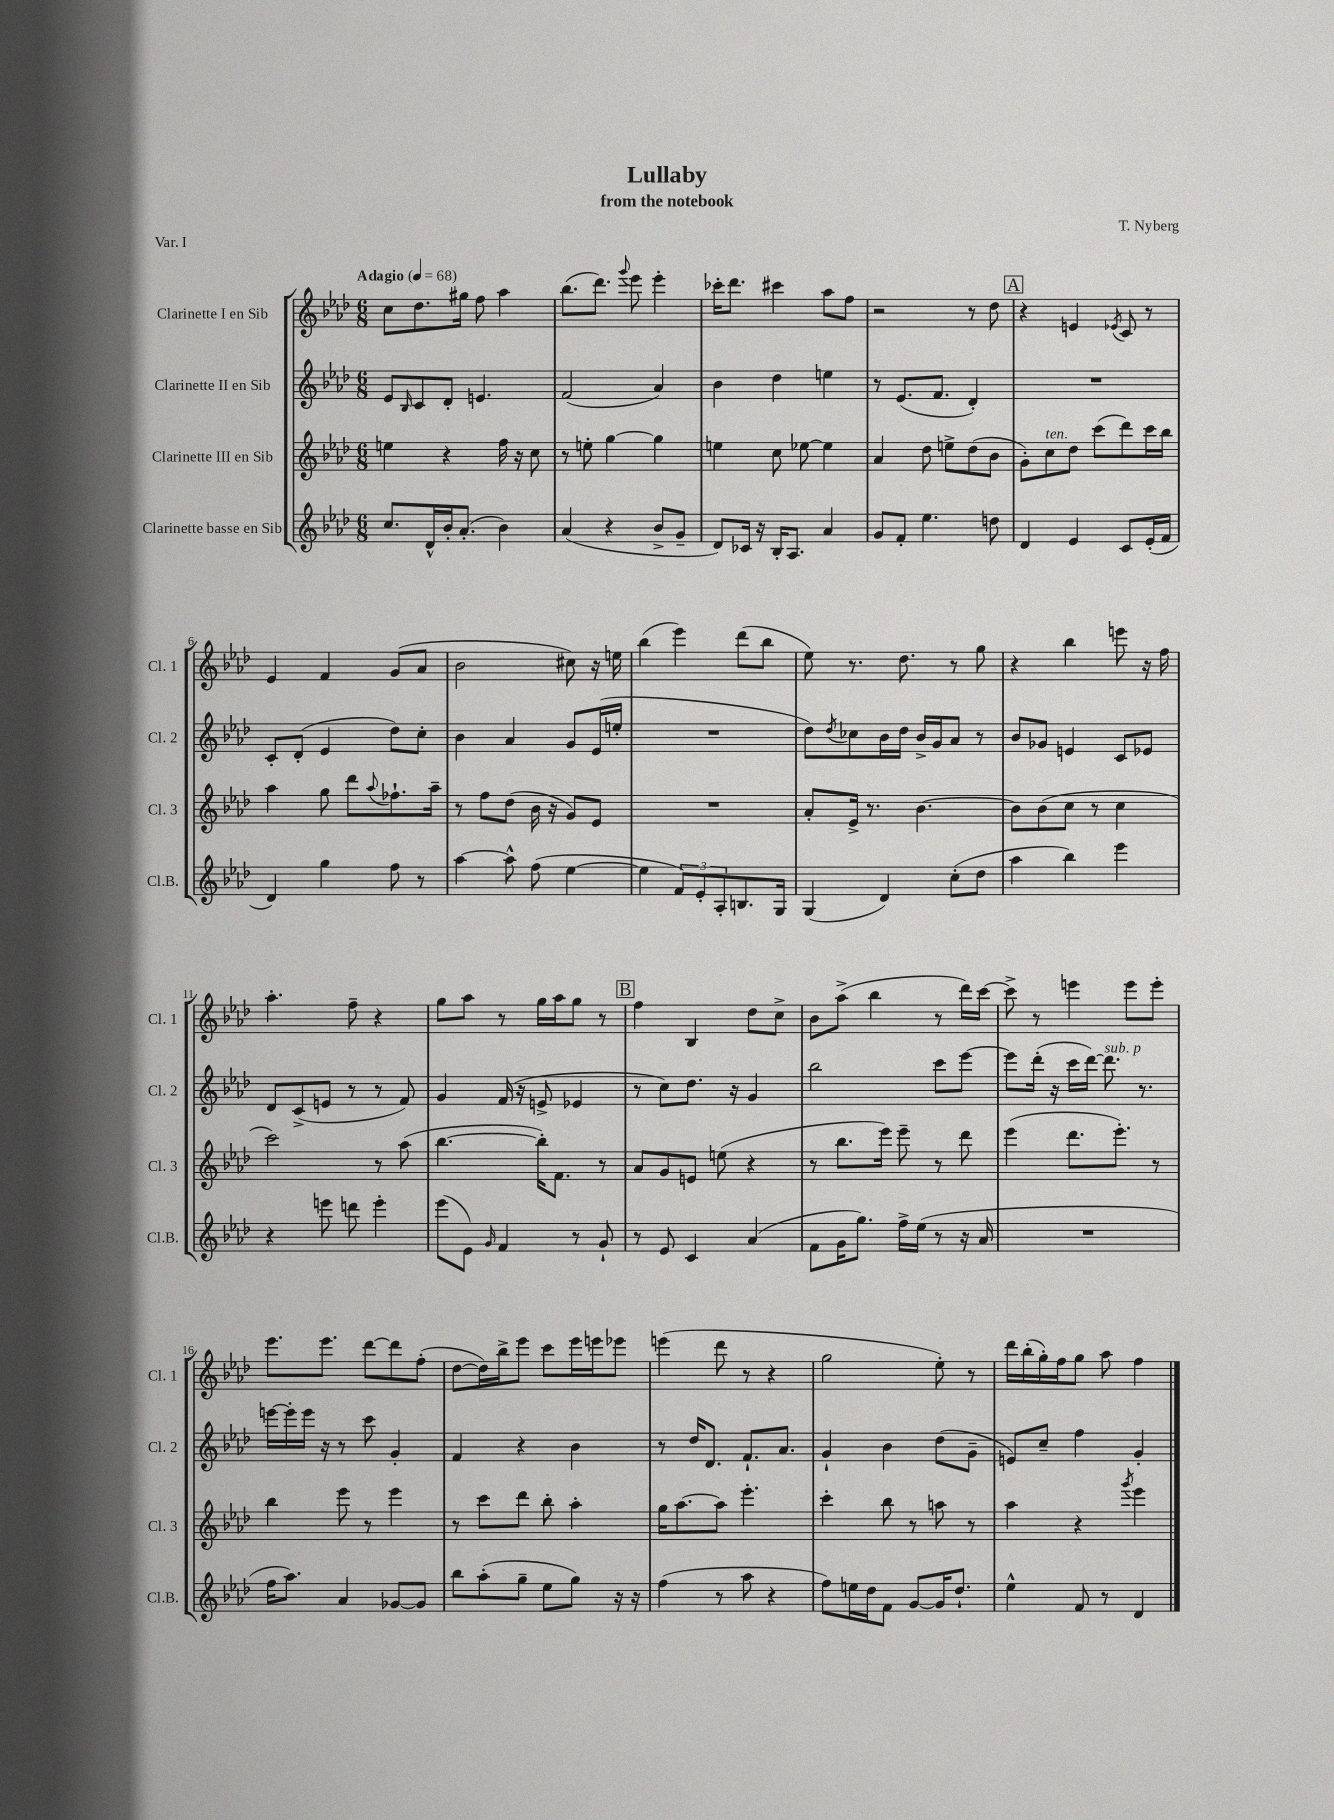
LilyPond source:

\header { title = "Lullaby" composer = "T. Nyberg" subtitle = "from the notebook" piece = "Var. I" }
<<
\new StaffGroup <<
\new Staff = "s0" \with { instrumentName = "Clarinette I en Sib" shortInstrumentName = "Cl. 1" } {
    \clef treble \key aes \major \numericTimeSignature \time 6/8 \tempo "Adagio" 4 = 68
    c''8 des''8. gis''16 f''8 aes''4 |
    bes''8.( des'''8.) \appoggiatura { g'''8 } ees'''8 ees'''4-. |
    ces'''16-. des'''8. cis'''4 aes''8 f''8 |
    r2 r8 des''8 |
    \mark \markup { \box "A" } r4 e'4 \acciaccatura { ees'8 } c'8 r8 |
    ees'4 f'4 g'8( aes'8 |
    bes'2 cis''8) r16 e''16 |
    bes''4( ees'''4) des'''8( bes''8 |
    ees''8) r8. des''8. r8 g''8 |
    r4 bes''4 e'''8 r16 f''16 |
    aes''4.-. f''8-- r4 |
    g''8 aes''8 r8 g''16 aes''16 g''8 r8 |
    \mark \markup { \box "B" } f''4 bes4 des''8 c''8-> |
    bes'8 aes''8->( bes''4 r8 des'''16) c'''16~ |
    c'''8-> r8 e'''4 e'''8 e'''8-. |
    ees'''8. ees'''8. des'''8~ des'''8 f''8-.( |
    des''8~ des''16) bes''16-> ees'''8 c'''8 ees'''16 e'''16 ees'''8 |
    e'''4( des'''8 r8 r4 |
    g''2 ees''8-.) r8 |
    des'''16 bes''16-.( g''16-.) f''16 g''8 aes''8 f''4 \bar "|." |
}
\new Staff = "s1" \with { instrumentName = "Clarinette II en Sib" shortInstrumentName = "Cl. 2" } {
    \clef treble \key aes \major \numericTimeSignature \time 6/8
    ees'8 \grace { bes16 } c'8 des'8-. e'4. |
    f'2( aes'4) |
    bes'4 des''4 e''4 |
    r8 ees'8.( f'8. des'4-.) |
    \mark \markup { \box "A" } R2. |
    c'8-. des'8-.( ees'4 des''8) c''8-. |
    bes'4 aes'4 g'8 ees'16( e''16-. |
    R2. |
    des''8) \acciaccatura { des''8 } ces''8 bes'16 des''16 bes'16-> g'16 aes'8 r8 |
    bes'8 ges'8 e'4 c'8 ees'8 |
    des'8 c'8->( e'8 r8 r8 f'8) |
    g'4 f'16( r16 e'8-> ees'4 |
    \mark \markup { \box "B" } r8 c''8) des''8. r16 g'4 |
    bes''2 c'''8 ees'''8~ |
    ees'''8 des'''16-.( r16 c'''16 des'''16~) des'''8.^\markup { \italic "sub. p" } r8. |
    e'''16~ e'''16-. e'''16 r16 r8 c'''8 g'4-. |
    f'4 r4 bes'4 |
    r8 des''16 des'8. f'8.-! aes'8. |
    g'4-! bes'4 des''8( g'8-- |
    e'8) c''8-- f''4 g'4-. \bar "|." |
}
\new Staff = "s2" \with { instrumentName = "Clarinette III en Sib" shortInstrumentName = "Cl. 3" } {
    \clef treble \key aes \major \numericTimeSignature \time 6/8
    e''4 r4 f''16 r16 c''8 |
    r8 e''8-. g''4~ g''4 |
    e''4 c''8 ees''8~ ees''4 |
    aes'4 des''8 e''8-> des''8( bes'8 |
    \mark \markup { \box "A" } g'8-.) c''8^\markup { \italic "ten." } des''8 c'''8( des'''8) c'''16 bes''16 |
    aes''4 g''8 des'''8 \appoggiatura { aes''8 } fes''8.-! aes''16-- |
    r8 f''8 des''8( bes'16 r16 g'8) ees'8 |
    R2. |
    aes'8-. ees'16-> r8. bes'4.~ |
    bes'8 bes'8( c''8 r8 c''4 |
    c'''2) r8 aes''8( |
    bes''4.~ bes''16-.) f'8. r8 |
    \mark \markup { \box "B" } aes'8 g'8 e'8 e''8( r4 |
    r8 bes''8. ees'''16) ees'''8-- r8 des'''8 |
    ees'''4( des'''8. ees'''8.-.) r8 |
    bes''4 ees'''8 r8 ees'''4 |
    r8 c'''8 des'''8 bes''8-. aes''4-. |
    g''16 aes''8.~ aes''8 ees'''4.-. |
    c'''4-. bes''8 r8 a''8 r8 |
    aes''4 r4 \acciaccatura { g'''8 } ees'''4 \bar "|." |
}
\new Staff = "s3" \with { instrumentName = "Clarinette basse en Sib" shortInstrumentName = "Cl.B." } {
    \clef treble \key aes \major \numericTimeSignature \time 6/8
    c''8. des'16-^ bes'16-. aes'8.-.( bes'4) |
    aes'4( r4 bes'8-> g'8-- |
    des'8) ces'16 r16 bes16-. aes8. aes'4 |
    g'8 f'8-. ees''4. d''8 |
    \mark \markup { \box "A" } des'4 ees'4 c'8 ees'16-.( f'16 |
    des'4) g''4 f''8 r8 |
    aes''4~ aes''8-^ f''8( ees''4~ |
    ees''4 \tuplet 3/2 { f'8) ees'8-. aes8-. } b8. g16 |
    g4( des'4) c''8-.( des''8 |
    aes''4 bes''4) ees'''4 |
    r4 e'''8 d'''8 e'''4-. |
    ees'''8( ees'8) \grace { g'16 } f'4 r8 g'8-! |
    \mark \markup { \box "B" } r8 ees'8 c'4 aes'4( |
    f'8 g'16 g''8.) f''16-> ees''16( r8 r16 aes'16 |
    R2. |
    f''16 aes''8.) aes'4 ges'8~ ges'8 |
    bes''8 aes''8-.( g''8-- ees''8 g''8) r16 r16 |
    f''4( r8 aes''8 r4 |
    f''8) e''16 des''16 f'8 g'8~ g'16 des''8.-! |
    ees''4-^ f'8 r8 des'4 \bar "|." |
}
>>
>>
